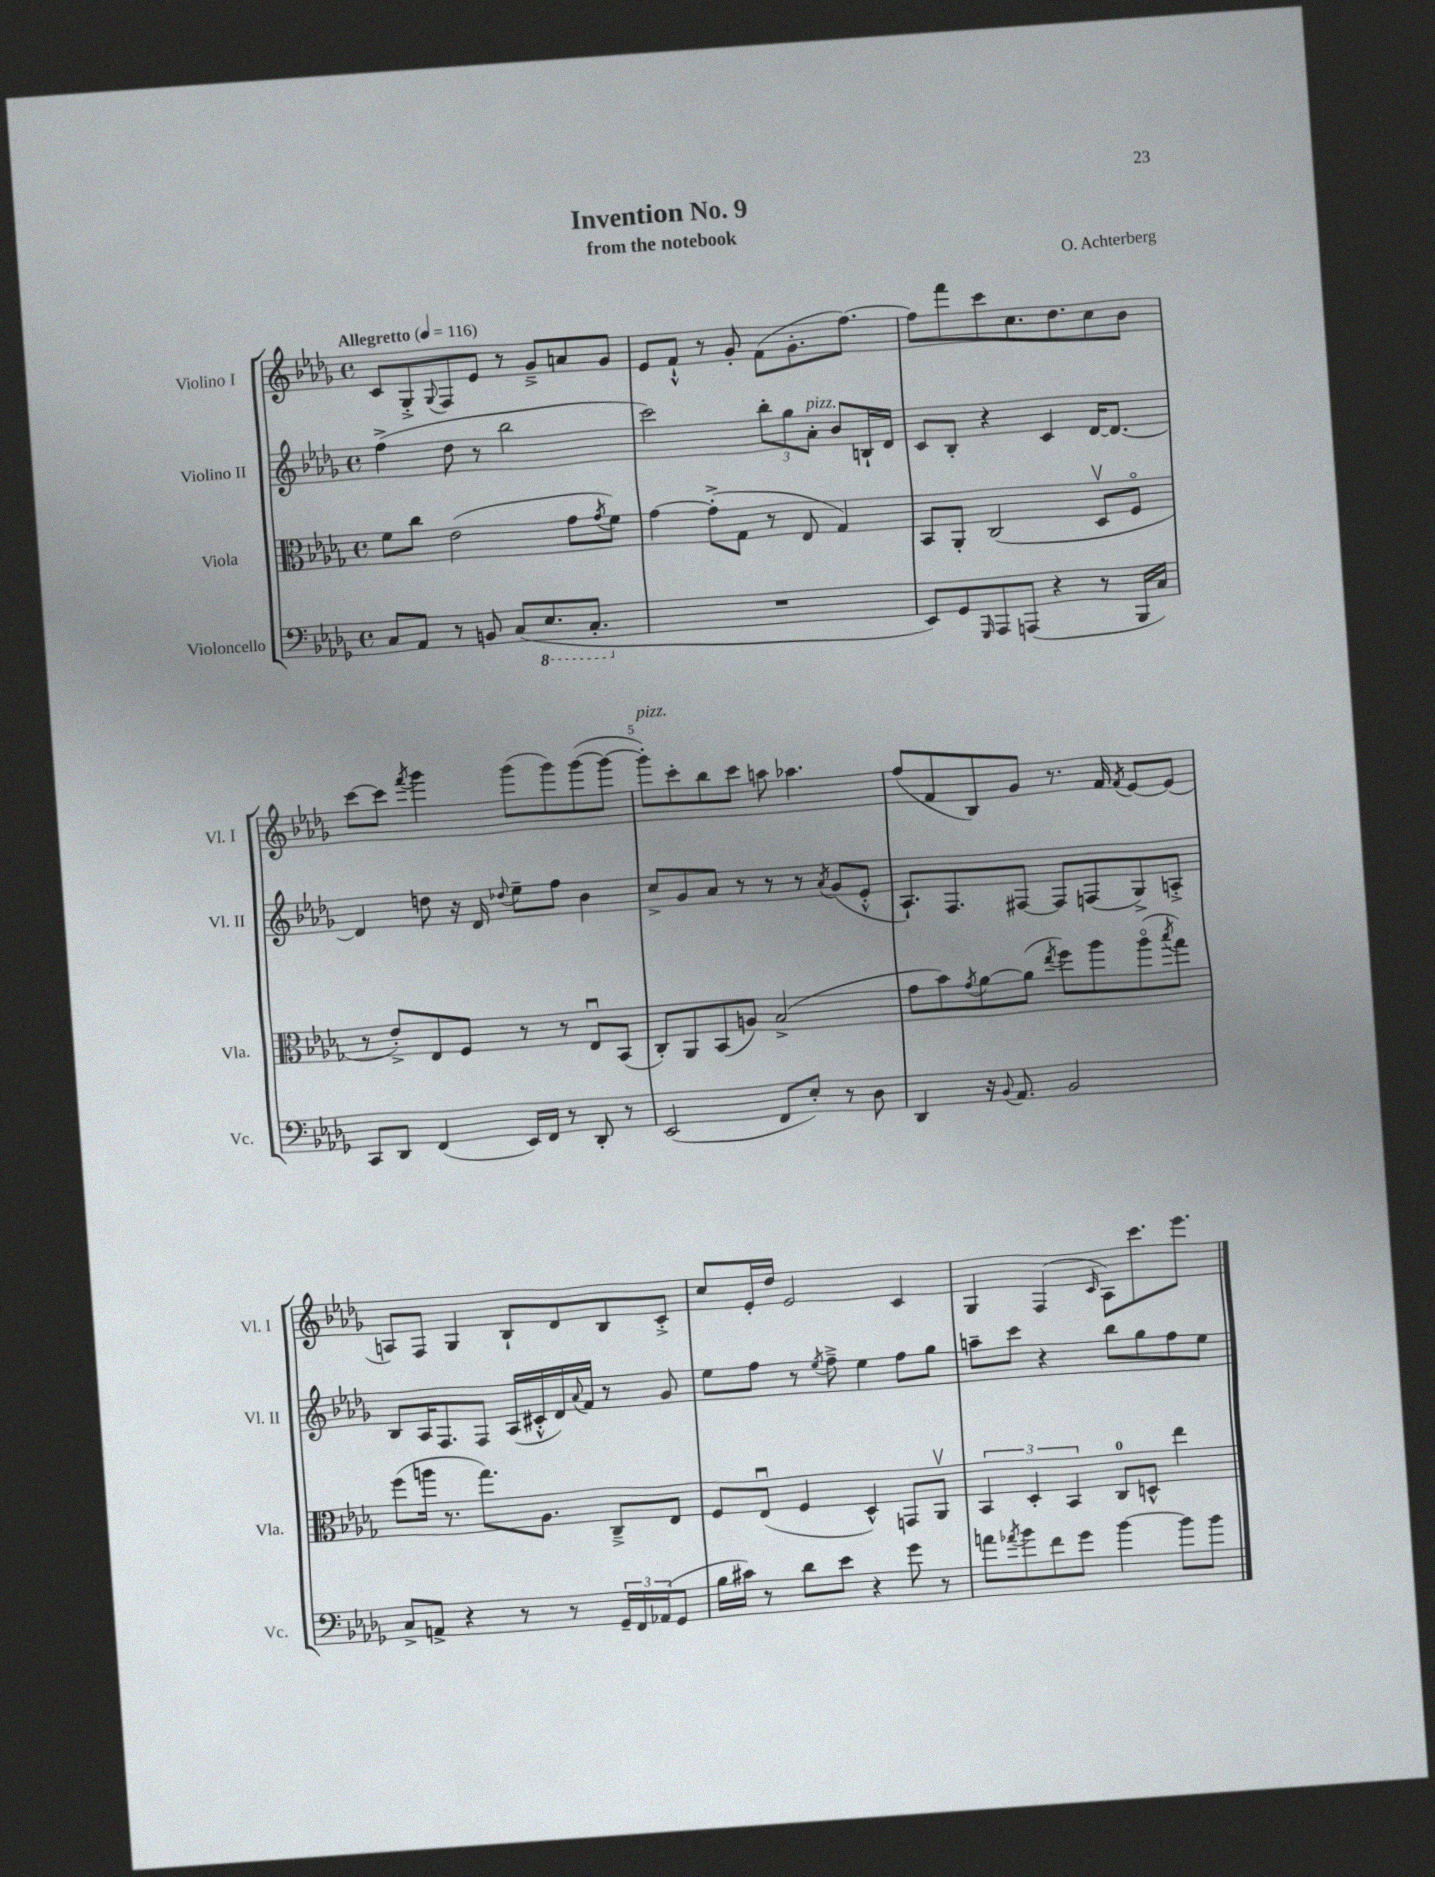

**kern	**kern	**kern	**kern
*part4	*part3	*part2	*part1
*staff4	*staff3	*staff2	*staff1
*I"Violoncello	*I"Viola	*I"Violino II	*I"Violino I
*I'Vc.	*I'Vla.	*I'Vl. II	*I'Vl. I
*clefF4	*clefC3	*clefG2	*clefG2
*k[b-e-a-d-g-]	*k[b-e-a-d-g-]	*k[b-e-a-d-g-]	*k[b-e-a-d-g-]
*M4/4	*M4/4	*M4/4	*M4/4
*met(c)	*met(c)	*met(c)	*met(c)
*MM116	*MM116	*MM116	*MM116
=1	=1	=1	=1
!	!	!	!LO:TX:a:B:t=Allegretto
8C/L	8f\L	(4ff^\	8c/L
8AA-/J	8cc\J	.	8G-'^/
.	.	.	8qqG-/
8r	(2e-\	8dd-\	8F/
8BBn/	.	8r	8e-/J
(8C/L	.	2bb-\	8r
*8ba	*	*	*
8.EE-/	.	.	8g-~^/L
.	8g-\L	.	8an/
8.CC'/J	.	.	.
.	8qg-/	.	.
.	8f\J)	.	8g-/J
=2	=2	=2	=2
*X8ba	*	*	*
1r	[4g-\	2ccc\)	8e-/L
.	.	.	8f`^^/J
.	(8g-'^\L]	.	8r
.	8G-\J	.	8g-'/
.	8r	12bb-'\L	(8f\L
.	.	12gg-\	.
.	8E-/	.	8.g-'\
!	!	!LO:TX:a:i:t=pizz.	!
.	.	12a-'\J	.
.	4G-/)	8b-/L	.
.	.	.	[8.ff\J)
.	.	16Bn`/L	.
.	.	16d-/JJ	.
=3	=3	=3	=3
8EE-/L)	8BB-/L	8c/L	8ff\L]
8GG-/	8AA-'/J	8B-'/J	8fff\
16qqGGG-/	.	.	.
8AAA-/	(2C/	4r	8ccc\
(8AAAn/J	.	.	8.cc\
4r	.	4c/	.
.	.	.	8.dd-\
8r	8D-v/L	[16d-/KL	8cc\
.	.	8.d-/J_	.
16BBB-/LL	8F/J	.	8b-\J
16C/JJ)	.	.	.
!!LO:LB:g=z
=4	=4	=4	=4
8CC/L	8r	4d-/]	[8ccc\L
8DD-/J	8e-'^/L)	.	8ccc\J]
.	.	.	8qfff/
(4FF/	8E-/	8ddn\	4ggg-\
.	8F/J	16r	.
.	.	16d-/	.
.	.	8qqdd-X/	.
16EE-/LL)	8r	8ee-~\L	(8ggg-\L
16FF/JJ	.	.	.
8r	8r	8ff\J	8ggg-\)
8DD-'/	8E-u/L	4b-\	([8ggg-\
8r	(8BB-/J	.	8ggg-\J_
=5	=5	=5	=5
!	!	!	!LO:TX:a:i:t=pizz.
(2EE-/	8C'/L)	8cc^/L	8ggg-'\L])
.	8AA-/	8g-/	8ccc'\
.	(8BB-/	8a-/J	8bb-\
.	8An/J)	8r	8ccc\J
8FF/L	(2B-^/	8r	8aan\
8E-'/J)	.	8r	4.aa-X\
.	.	8qa-/	.
8r	.	(8g-/L	.
8D-\	.	8e-'^^/J	.
=6	=6	=6	=6
4DD-/	8g-\L	8.A-`/L)	(8ff/L
.	8b-\)	.	8f/
.	.	8.F/	.
.	8qg-/	.	.
16r	[8a-\	.	8B-/)
8qqBB-/	.	.	.
8.AA-/	.	.	.
.	(8a-\J]	[8F#X/J	8g-/J
.	8qee-/	.	.
2BB-/	8ff\L)	8F#/L]	8.r
.	8aa-\	(8Fn/	.
.	.	.	16f/
.	.	.	8qf/
.	(8aa-\	8G-^/)	[8e-/L
.	8qbb-/	.	.
.	8gg-\J)	8An'^/J	(8e-/J]
!!LO:LB:g=z
=7	=7	=7	=7
8C^/L	(8ff\L	8B-/L	8An/L)
8AAn^/J	16aan\Jk	16A-/K	8F/J
.	8.r	8.F/	.
4r	.	.	4G-/
.	8.gg-\L)	8F/J	.
8r	.	(16A-/LL	8B-`/L
.	8.A-\J	16c#X'^^/	.
8r	.	16d-/)	8d-/
.	.	8qqa-/	.
.	.	16f/JJ	.
24GG-~/LL	8C~^/L	8r	8B-/
24FF/	.	.	.
(24AA-X/J	.	.	.
8GG-/J	8E-/J	8g-/	8c'^/J
=8	=8	=8	=8
16B-\LL	8F/L	8ee-\L	8cc/L
16c#X\JJ)	.	.	.
8r	(8E-u/J	8ff\J	16e-'/L
.	.	.	16dd-/JJ
8d-\L	4F/	8r	2e-/
.	.	8qee-/	.
8e-\J	.	8ff~^\	.
4r	4D-^^/)	4ee-\	.
8g-\	8GGn/L	8ff\L	4c/
8r	8AA-v/J	8gg-\J	.
=9	=9	=9	=9
8an\L	6BB-/	8aan~\L	4G-/
8qa-X/	.	.	.
8b-\	.	8ccc\J	.
.	6D-'/	.	.
8f\	.	4r	(4F/
.	6BB-/	.	.
8g-\J	.	.	.
.	.	.	16qqc/
[4b-\	8C/L	8bb-\L	8A-\L)
.	8Dn^^/J	8gg-\	8.ccc\
8b-\L]	4ee-\	8ff\	.
.	.	.	8.eee-\J
8b-\J	.	8ee-\J	.
==	==	==	==
*-	*-	*-	*-
